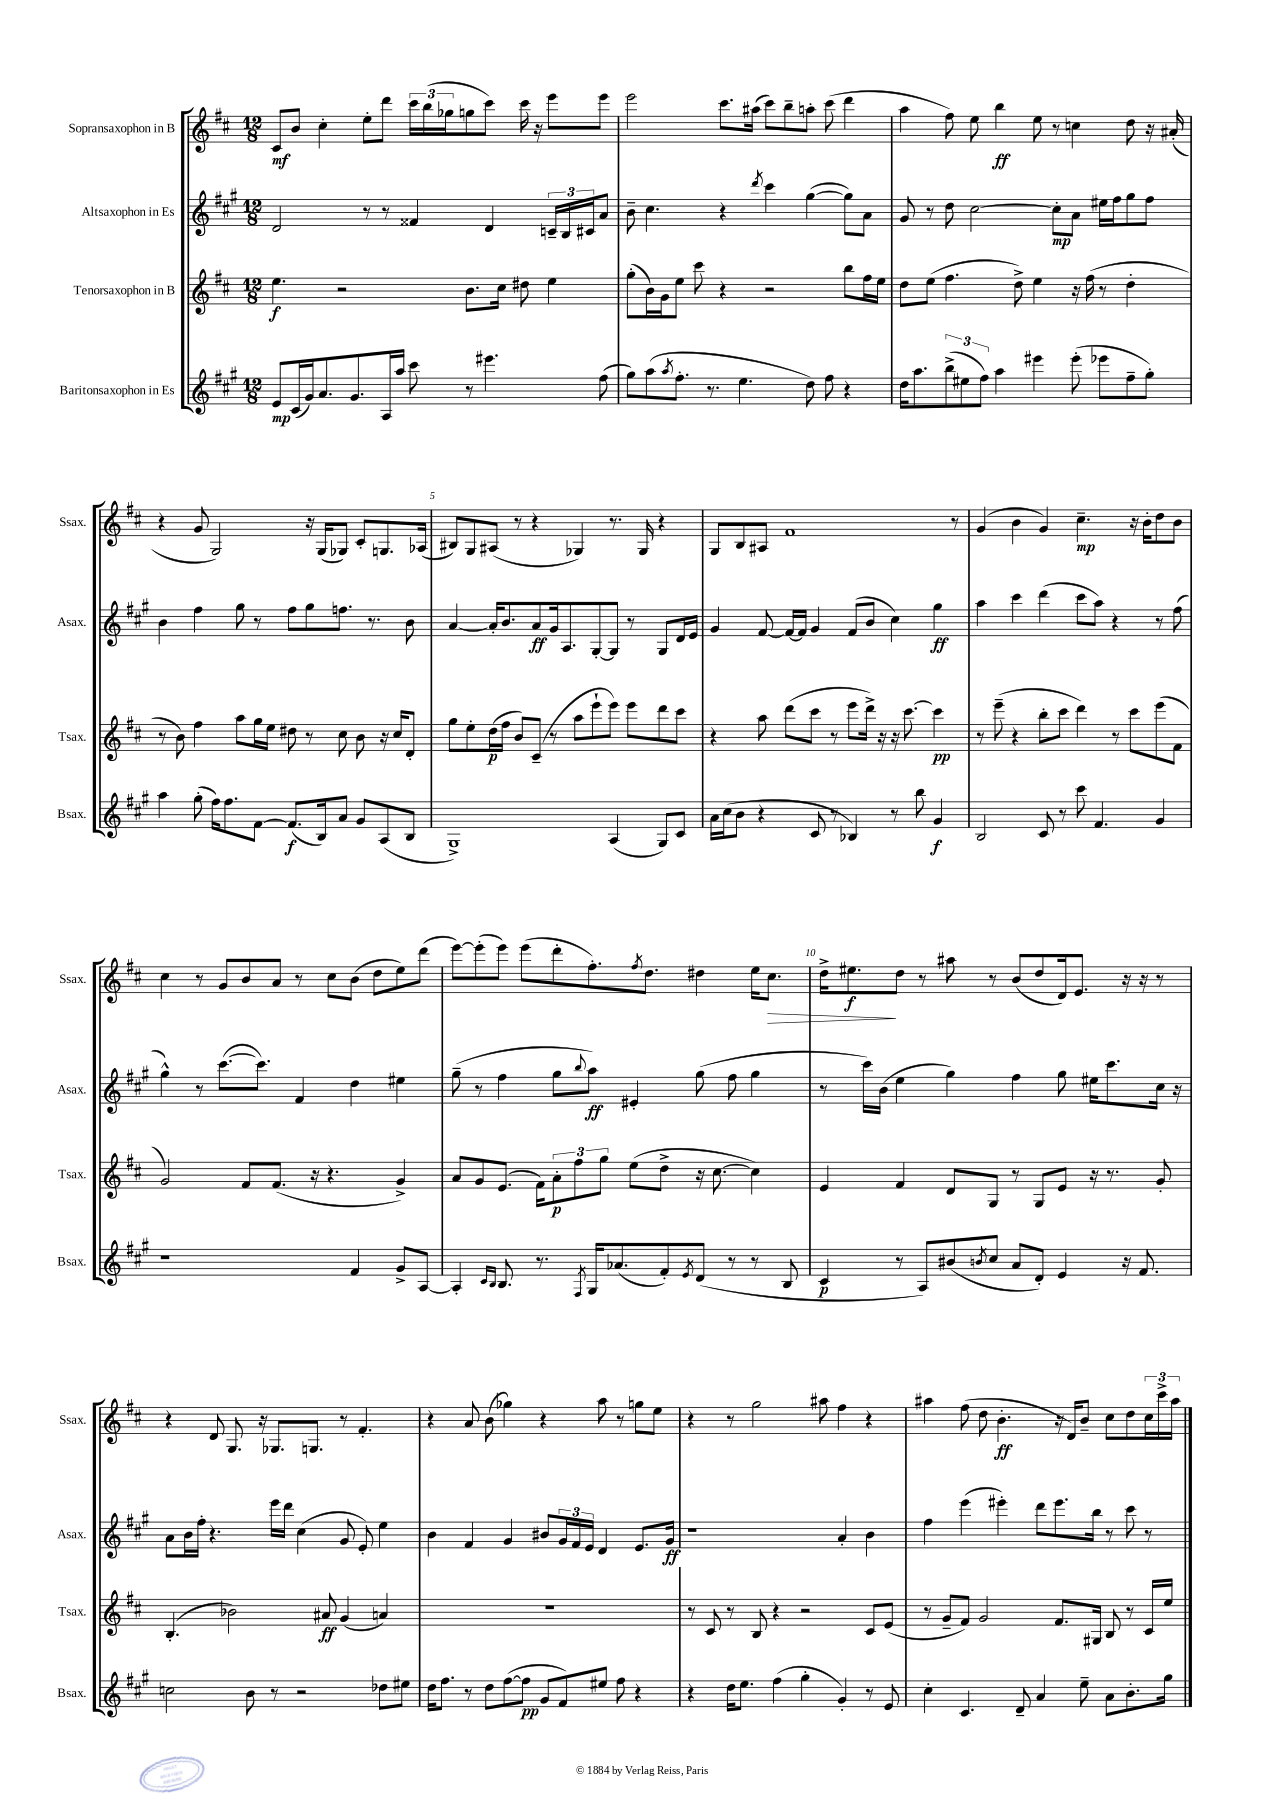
<<
\new StaffGroup <<
\new Staff = "s0" \with { instrumentName = "Sopransaxophon in B" shortInstrumentName = "Ssax." } {
    \clef treble \key d \major \numericTimeSignature \time 12/8
    cis'8\mf b'8 cis''4-. e''8-. d'''8 \tuplet 3/2 { cis'''16 b''16( ges''16 } g''8 cis'''8) cis'''16 r16 e'''8 e'''8 |
    e'''2 cis'''8. ais''16( cis'''8) b''8-- a''8-. cis'''8( d'''4 |
    a''4 fis''8) e''8 b''4\ff e''8 r8 c''4 d''8 r16 ais'16-.( |
    r4 g'8 g2) r16 g16( ges8) cis'8-. g8. aes16( |
    bis8) g8 ais8( r8 r4 ges4) r8. ges16 r4 |
    g8 b8 ais8 fis'1 r8 |
    g'4( b'4 g'4) cis''4.--\mp r16 b'16-. d''8 b'8 |
    cis''4 r8 g'8 b'8 a'8 r8 cis''8 b'8( d''8 e''8) d'''8( |
    e'''8~) e'''8-.( e'''8) e'''8( d'''8-. fis''8.-.) \acciaccatura { fis''8 } d''8. dis''4 e''16 cis''8.\> |
    d''16-> eis''8.\f\! d''8 r8 ais''8 r8 b'8( d''8 d'16) e'8. r16 r16 r8 |
    r4 d'8 g8. r16 ges8. g8. r8 fis'4.-. |
    r4 a'8 b'8( ges''4) r4 a''8 r8 g''8 e''8 |
    r4 r8 g''2 ais''8 fis''4 r4 |
    ais''4 fis''8( d''8 b'4.-.\ff r16 d'16) b'8-- cis''8 d''8 \tuplet 3/2 { cis''16 cis'''16-> ais''16 } \bar "|." |
}
\new Staff = "s1" \with { instrumentName = "Altsaxophon in Es" shortInstrumentName = "Asax." } {
    \clef treble \key a \major \numericTimeSignature \time 12/8
    d'2 r8 r8 fisis'4 d'4 \tuplet 3/2 { c'16-- b16 cis'16 } a'8 |
    b'8-- cis''4. r4 \acciaccatura { d'''8 } cis'''4 gis''4~( gis''8) a'8 |
    gis'8 r8 d''8 cis''2~ cis''8-.\mp a'8 eis''16 fis''16 gis''8 fis''8 |
    b'4 fis''4 gis''8 r8 fis''8 gis''8 f''8. r8. b'8 |
    a'4~ a'16-. b'8. a'8\ff gis'16 a8. gis8~-. gis8 r8 gis8 d'16 e'16 |
    gis'4 fis'8~ fis'16~ fis'16 gis'4 fis'8( b'8 cis''4) gis''4\ff |
    a''4 cis'''4 d'''4( cis'''8 a''8) r4 r8 fis''8( |
    gis''4-^) r8 cis'''8.~( cis'''8.) fis'4 d''4 eis''4 |
    gis''8--( r8 fis''4 gis''8 \appoggiatura { b''8 } a''8\ff) eis'4-. gis''8( fis''8 gis''4 |
    r8 cis'''16) b'16( e''4 gis''4) fis''4 gis''8 eis''16 cis'''8. cis''16 r16 |
    a'8 b'16 fis''16-. r4. e'''16 d'''16 cis''4( gis'8 e'8-.) e''4 |
    b'4 fis'4 gis'4 bis'8 \tuplet 3/2 { gis'16 fis'16 e'16 } d'4 e'8. gis'16\ff |
    r1 a'4-. b'4 |
    fis''4 e'''4( eis'''4-.) d'''8 eis'''8. b''16 r8 cis'''8 r8 \bar "|." |
}
\new Staff = "s2" \with { instrumentName = "Tenorsaxophon in B" shortInstrumentName = "Tsax." } {
    \clef treble \key d \major \numericTimeSignature \time 12/8
    e''4.\f r2 b'8. cis''16 dis''8 e''4 |
    g''8-.( b'16) g'16 e''8 cis'''8 r4 r2 b''8 fis''16 e''16 |
    d''8 e''8( fis''4. d''8->) e''4 r16 fis''16( r8 d''4-. |
    r8 b'8) fis''4 a''8 g''16 e''16 dis''8 r8 cis''8 b'8 r16 cis''16 d'8-. |
    g''8 e''8-. d''16\p( fis''16 b'8) cis'8--( r8 a''8 e'''8-! e'''8) e'''8 d'''8 cis'''8 |
    r4 a''8 d'''8( cis'''8 r8 e'''8 d'''16->) r16 r16 cis'''8.~ cis'''4\pp |
    r8 e'''8--( r4 b''8-. cis'''8 d'''4) r8 cis'''8 e'''8( fis'8 |
    g'2) fis'8 fis'8.( r16 r4. g'4->) |
    a'8 g'8 e'8.( fis'16) \tuplet 3/2 { a'8-.\p fis''8 g''8 } e''8( d''8-> r16 cis''8.~ cis''4) |
    e'4 fis'4 d'8 g8 r8 g8 e'8 r16 r8. g'8-. |
    b4.-.( bes'2) ais'8\ff g'4( a'4) |
    R1. |
    r8 cis'8 r8 b8 r4 r2 cis'8 e'8( |
    r8 g'8-- fis'8) g'2 fis'8. gis16 b8 r8 cis'16 e''16 \bar "|." |
}
\new Staff = "s3" \with { instrumentName = "Baritonsaxophon in Es" shortInstrumentName = "Bsax." } {
    \clef treble \key a \major \numericTimeSignature \time 12/8
    e'8\mp cis'16( gis'16) a'8. gis'8. a16 a''16 cis'''8 r8 eis'''4. fis''8( |
    gis''8) a''8( \acciaccatura { a''8 } fis''8.-. r8. e''4. d''8) fis''8 r4 |
    d''16 a''8. \tuplet 3/2 { b''8->( eis''8 fis''8) } a''4 eis'''4 eis'''8-.( ees'''8 fis''8-- gis''8-.) |
    a''4 gis''8-.( fis''16) fis''8. fis'8~ fis'8.\f( b16) a'8 gis'8 a8( b8 |
    gis1->) a4( gis8) cis'8 |
    a'16 cis''16( b'8 r4 cis'8 r8 bes4) r8 b''8 gis'4\f |
    b2 cis'8 r8 cis'''8 fis'4. gis'4 |
    r1 fis'4 gis'8-> a8~ |
    a4-. \grace { cis'16 b16 } b8. r8. \acciaccatura { fis8 } gis16 aes'8.( fis'8-.) \acciaccatura { e'8 } d'8( r8 r8 b8 |
    cis'4\p r8 a8) bis'8( \acciaccatura { b'8 } cis''8 a'8 d'8-.) e'4 r16 fis'8. |
    c''2 b'8 r8 r2 des''8 eis''8 |
    d''16 fis''8. r8 d''8 fis''8~( fis''8\pp gis'8 fis'8) eis''8 fis''8 r4 |
    r4 d''16 e''8. fis''4( gis''4-. gis'4-.) r8 e'8 |
    cis''4-. cis'4. d'8-- a'4 e''8-- a'8 b'8.-. gis''16 \bar "|." |
}
>>
>>
\layout { \context { \Score \override BarNumber.break-visibility = ##(#f #t #t) barNumberVisibility = #(every-nth-bar-number-visible 5) } }
